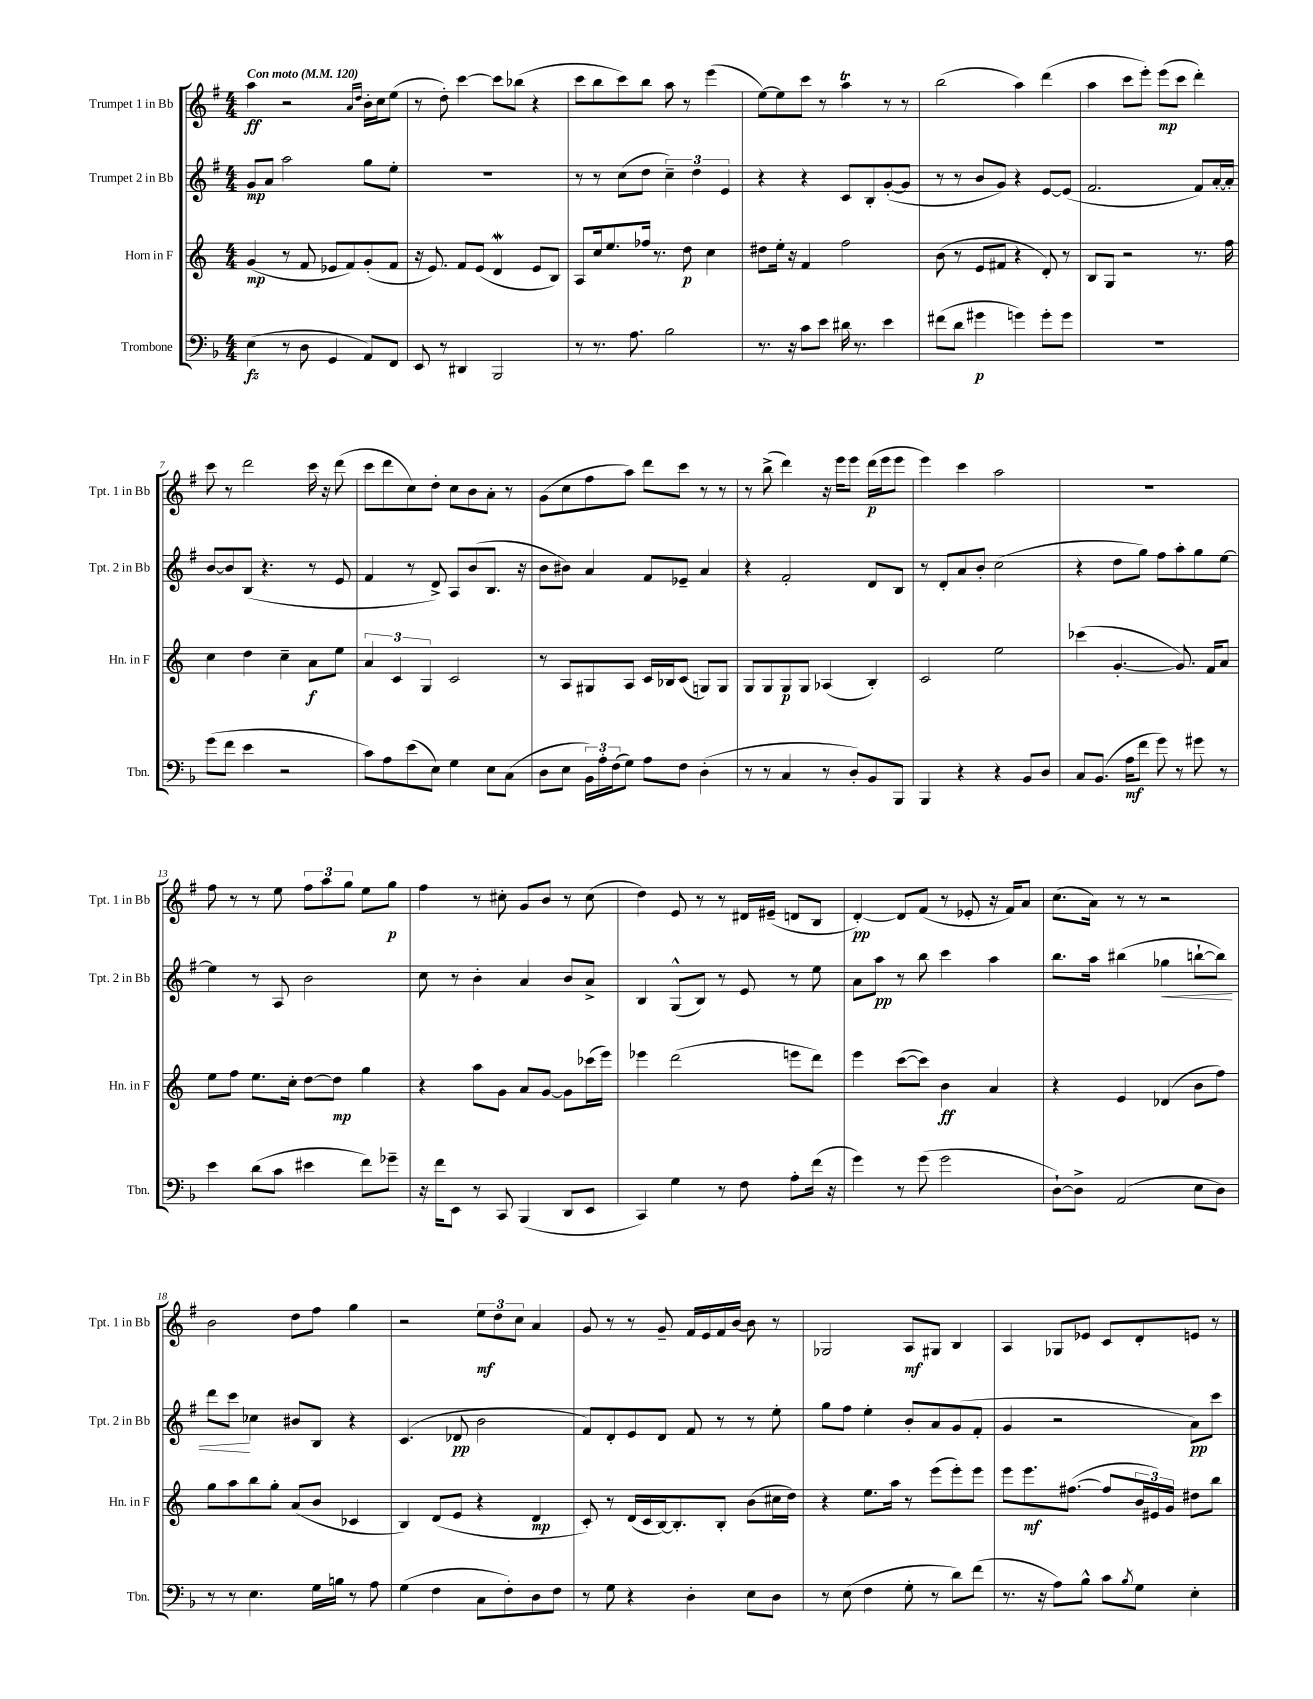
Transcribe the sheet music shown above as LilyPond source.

<<
\new StaffGroup <<
\new Staff = "s0" \with { instrumentName = "Trumpet 1 in Bb" shortInstrumentName = "Tpt. 1 in Bb" } {
    \clef treble \key g \major \numericTimeSignature \time 4/4 \tempo "Con moto" 4 = 120
    a''4\ff r2 \grace { a'16 d''16 } b'16-. c''16 e''8( |
    r8 d''8-.) c'''4~ c'''8 bes''8( r4 |
    c'''8 b''8 c'''8) b''8 a''8 r8 e'''4( |
    e''8~) e''8 c'''8 r8 a''4\trill r8 r8 |
    b''2( a''4) d'''4( |
    a''4 c'''8 e'''8-.) e'''8\mp( c'''8 d'''4-.) |
    c'''8 r8 d'''2 c'''16 r16 d'''8( |
    c'''8 d'''8 c''8) d''8-. c''8 b'8 a'8-. r8 |
    g'8( c''8 fis''8 a''8) d'''8 c'''8 r8 r8 |
    r8 b''8->( d'''4) r16 e'''16 e'''8 d'''16\p( e'''16 e'''8 |
    e'''4) c'''4 a''2 |
    r1 |
    fis''8 r8 r8 e''8 \tuplet 3/2 { fis''8 a''8 g''8 } e''8 g''8\p |
    fis''4 r8 cis''8-. g'8 b'8 r8 cis''8( |
    d''4) e'8 r8 r8 dis'16 eis'16--( d'8 b8 |
    d'4~-.\pp) d'8 fis'8( r8 ees'8-. r16 fis'16) a'8 |
    c''8.( a'16) r8 r8 r2 |
    b'2 d''8 fis''8 g''4 |
    r2 \tuplet 3/2 { e''8\mf d''8 c''8 } a'4 |
    g'8 r8 r8 g'8-- fis'16 e'16 fis'16 b'16~ b'8 r8 |
    ges2 a8\mf gis8 b4 |
    a4 ges8 ees'8 c'8 d'8-. e'8 r8 \bar "|." |
}
\new Staff = "s1" \with { instrumentName = "Trumpet 2 in Bb" shortInstrumentName = "Tpt. 2 in Bb" } {
    \clef treble \key g \major \numericTimeSignature \time 4/4
    g'8\mp a'8 a''2 g''8 e''8-. |
    R1 |
    r8 r8 c''8( d''8 \tuplet 3/2 { c''4--) d''4 e'4 } |
    r4 r4 c'8 b8-. g'8~-.( g'8 |
    r8 r8 b'8 g'8) r4 e'8~ e'8( |
    fis'2. fis'8) a'16~-. a'16-. |
    b'8~ b'8 b8( r4. r8 e'8 |
    fis'4 r8 d'8->) a8 b'8( b8. r16 |
    b'8 bis'8) a'4 fis'8 ees'8-- a'4 |
    r4 fis'2-. d'8 b8 |
    r8 d'8-. a'8 b'8-. c''2( |
    r4 d''8 g''8) fis''8 a''8-. g''8 e''8~ |
    e''4 r8 a8 b'2 |
    c''8 r8 b'4-. a'4 b'8 a'8-> |
    b4 g8-^( b8) r8 e'8 r8 e''8 |
    a'8 a''8\pp r8 b''8 c'''4 a''4 |
    b''8. a''16 bis''4( ges''4\< b''8~-! b''8) |
    d'''8 c'''8\! ces''4 bis'8 b8 r4 |
    c'4.( des'8\pp b'2 |
    fis'8) d'8-. e'8 d'8 fis'8 r8 r8 e''8-. |
    g''8 fis''8 e''4-. b'8-. a'8 g'8( fis'8-. |
    g'4 r2 a'8\pp) c'''8 \bar "|." |
}
\new Staff = "s2" \with { instrumentName = "Horn in F" shortInstrumentName = "Hn. in F" } {
    \clef treble \key c \major \numericTimeSignature \time 4/4
    g'4\mp( r8 f'8 ees'8 f'8) g'8-.( f'8 |
    r16 e'8.) f'8 e'8( d'4\mordent e'8 b8) |
    a8 c''16 e''8. fes''16 r8. d''8\p c''4 |
    dis''8 e''16-. r16 f'4 f''2 |
    b'8( r8 e'8 fis'8 r4 d'8-.) r8 |
    b8 g8 r2 r8. f''16 |
    c''4 d''4 c''4-- a'8\f e''8 |
    \tuplet 3/2 { a'4 c'4 g4 } c'2 |
    r8 a8 gis8 a8 c'16 bes16 c'8( g8) g8 |
    g8 g8 g8\p g8 aes4( b4-.) |
    c'2 e''2 |
    ces'''4( g'4.~-. g'8.) f'16 a'8 |
    e''8 f''8 e''8. c''16-. d''8~ d''8\mp g''4 |
    r4 a''8 g'8 a'8 g'8~ g'8 ces'''16( e'''16) |
    ees'''4 d'''2( e'''8 d'''8) |
    e'''4 c'''8~( c'''8) b'4\ff a'4 |
    r4 e'4 des'4( b'8 f''8) |
    g''8 a''8 b''8 g''8-. a'8( b'8 ces'4 |
    b4) d'8( e'8 r4 d'4\mp |
    c'8-.) r8 d'16( c'16 b16~) b8.-. b8-. b'8( cis''16 d''16) |
    r4 e''8. a''16 r8 e'''8( e'''8-.) e'''8 |
    e'''8 e'''8.\mf fis''8.~( fis''8 \tuplet 3/2 { b'16 eis'16) g'16 } dis''8 b''8 \bar "|." |
}
\new Staff = "s3" \with { instrumentName = "Trombone" shortInstrumentName = "Tbn." } {
    \clef bass \key f \major \numericTimeSignature \time 4/4
    e4\fz( r8 d8 g,4 a,8) f,8 |
    e,8 r8 dis,4 bes,,2 |
    r8 r8. a8. bes2 |
    r8. r16 c'8 e'8 dis'16 r8. e'4 |
    fis'8( d'8 gis'4\p g'4) g'8-. g'8 |
    R1 |
    g'8( f'8 e'4 r2 |
    c'8) a8 e'8( e8) g4 e8 c8( |
    d8 e8 \tuplet 3/2 { bes,16) a16-. f16( } g8) a8 f8 d4-.( |
    r8 r8 c4 r8 d8-.) bes,8 bes,,8 |
    bes,,4 r4 r4 bes,8 d8 |
    c8 bes,8.( a16\mf f'8 g'8) r8 gis'8 r8 |
    e'4 d'8( c'8 eis'4 f'8) ges'8-- |
    r16 f'16 e,8 r8 c,8 bes,,4( d,8 e,8 |
    c,4) g4 r8 f8 a8-. f'16( r16 |
    g'4) r8 g'8( g'2 |
    d8~-!) d8-> a,2( e8 d8) |
    r8 r8 e4. g16 b16 r8 a8 |
    g4( f4 c8 f8-.) d8 f8 |
    r8 g8 r4 d4-. e8 d8 |
    r8 e8( f4 g8-. r8 d'8) f'8( |
    r8. r16 a8) bes8-^ c'8 \acciaccatura { bes8 } g8 e4-. \bar "|." |
}
>>
>>
